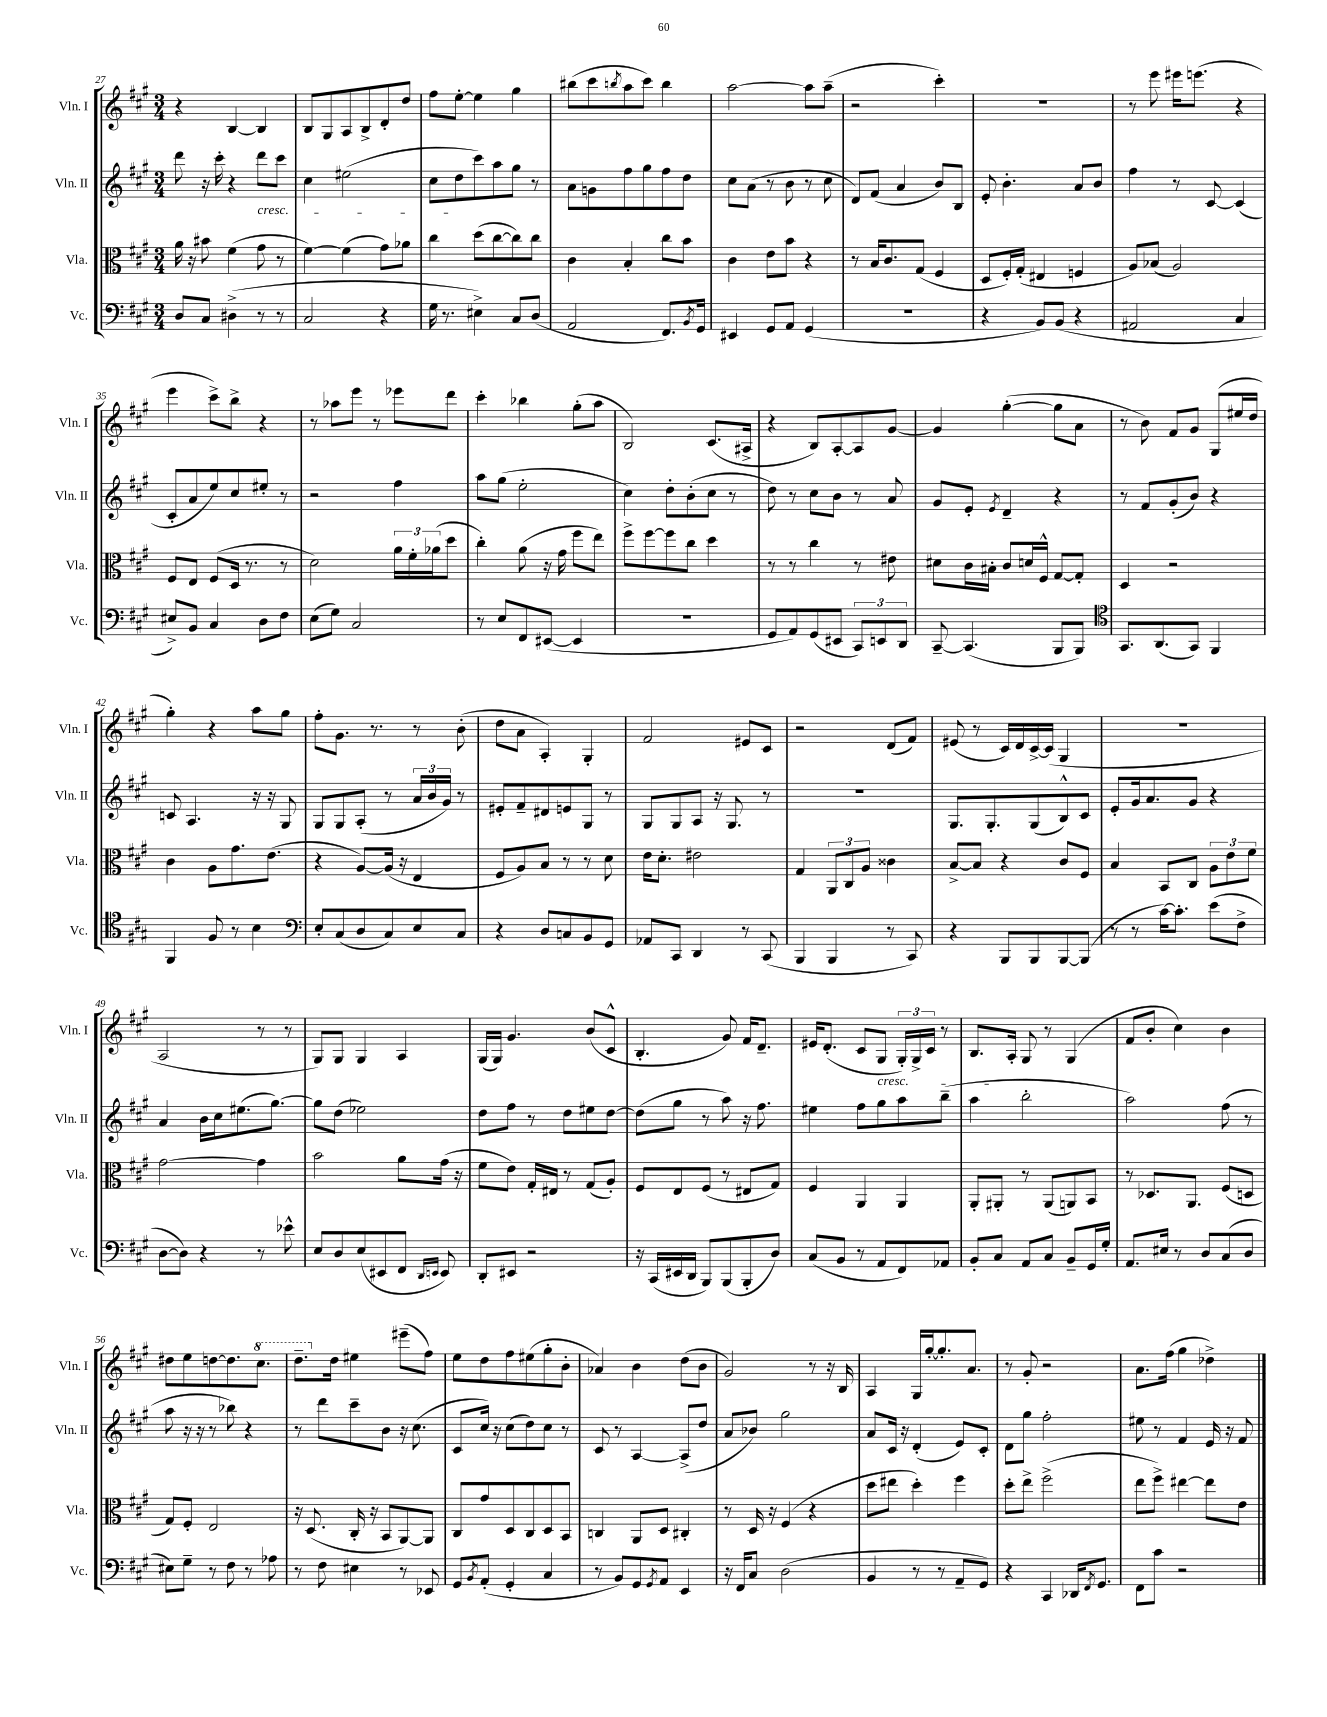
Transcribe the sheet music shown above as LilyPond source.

<<
\new StaffGroup <<
\new Staff = "s0" \with { instrumentName = "Vln. I" shortInstrumentName = "Vln. I" } {
    \clef treble \key a \major \numericTimeSignature \time 3/4
    r4 b4~ b4 |
    b8 gis8 a8 b8-> d'8-. d''8 |
    fis''8 e''8~-. e''4 gis''4 |
    bis''8( cis'''8 \acciaccatura { b''8 } a''8 cis'''8) b''4 |
    a''2~ a''8 a''8--( |
    r2 cis'''4-.) |
    R2. |
    r8 e'''8 eis'''16 e'''8.( r4 |
    e'''4 cis'''8->) b''8-> r4 |
    r8 aes''8 e'''8 r8 ees'''8 d'''8 |
    cis'''4-. bes''4 gis''8-.( a''8 |
    b2) cis'8.( ais16-> |
    r4 b8) a8~-. a8 gis'8~ |
    gis'4 gis''4~-.( gis''8 a'8 |
    r8 b'8) fis'8 gis'8 gis8( eis''16 d''16 |
    gis''4-.) r4 a''8 gis''8 |
    fis''8-. gis'8. r8. r8 b'8-.( |
    d''8 a'8 a4-.) gis4-. |
    fis'2 eis'8 cis'8 |
    r2 d'8( fis'8) |
    eis'8( r8 cis'16) d'16 cis'16~-> cis'16( gis4 |
    R2. |
    a2 r8 r8 |
    gis8) gis8 gis4 a4 |
    gis16( gis16) gis'4. b'8( cis'8-^ |
    b4.-. gis'8) fis'16 d'8.-- |
    eis'16 d'8.-.( cis'8 gis8\cresc \tuplet 3/2 { gis16-.) gis16-> cis'16 } r8 |
    b8. a16-.\! gis8 r8 gis4( |
    fis'8 b'8-. cis''4) b'4 |
    dis''8 e''8 d''8~ d''8. \ottava #1 cis'''8. |
    d'''8.-- \ottava #0 d''16 eis''4 eis'''8--( fis''8) |
    e''8 d''8 fis''8 eis''8( gis''8-. b'8-. |
    aes'4) b'4 d''8( b'8 |
    gis'2) r8 r16 b16 |
    a4 gis16 gis''16~-. gis''8.-. a'8. |
    r8 gis'8-. r2 |
    a'8. fis''16( gis''4 des''4->) \bar "|." |
}
\new Staff = "s1" \with { instrumentName = "Vln. II" shortInstrumentName = "Vln. II" } {
    \clef treble \key a \major \numericTimeSignature \time 3/4
    d'''8 r16 cis'''16-. r4 d'''8\cresc cis'''8 |
    cis''4 eis''2( |
    cis''8 d''8\! cis'''8) a''8 gis''8 r8 |
    a'8 g'8 fis''8 gis''8 fis''8 d''8 |
    cis''8 a'8( r8 b'8 r8 cis''8 |
    d'8) fis'8( a'4 b'8) b8 |
    e'8-. b'4.-. a'8 b'8 |
    fis''4 r8 cis'8~ cis'4( |
    cis'8-. a'8 e''8) cis''8 eis''8-. r8 |
    r2 fis''4 |
    a''8 gis''8( e''2-. |
    cis''4) d''8-. b'8-.( cis''8 r8 |
    d''8) r8 cis''8 b'8 r8 a'8 |
    gis'8 e'8-. \acciaccatura { e'8 } d'4-- r4 |
    r8 fis'8 gis'8-.( b'8) r4 |
    c'8 a4. r16 r16 gis8 |
    gis8 gis8 a8-.( r8 \tuplet 3/2 { a'16 b'16 gis'16) } r8 |
    eis'8-. fis'8-- dis'8 e'8 gis8 r8 |
    gis8 gis8 a8 r16 gis8. r8 |
    R2. |
    gis8. gis8.-. gis8( b8-^) cis'8 |
    e'8-. gis'16 a'8. gis'8 r4 |
    a'4 b'16 cis''16 eis''8.( gis''8.~) |
    gis''8 d''8( ees''2) |
    d''8 fis''8 r8 d''8 eis''8 d''8~ |
    d''8( gis''8 r8 a''8) r16 fis''8. |
    eis''4 fis''8 gis''8 a''8 b''8--( |
    a''4 b''2-. |
    a''2) fis''8( r8 |
    a''8 r16 r16 r8 bes''8) r4 |
    r8 d'''8 cis'''8-- b'8 r16 cis''8.( |
    cis'8 cis''16) r16 cis''8( d''8) cis''8 r8 |
    cis'8 r8 a4~ a8->( d''8 |
    a'8 bes'8) gis''2 |
    a'8 cis'16 r16 d'4-.( e'8) cis'8-. |
    d'8 gis''8 fis''2-. |
    eis''8 r8 fis'4 e'16 r16 fis'8 \bar "|." |
}
\new Staff = "s2" \with { instrumentName = "Vla." shortInstrumentName = "Vla." } {
    \clef alto \key a \major \numericTimeSignature \time 3/4
    a'16 r16 bis'8 fis'4( gis'8 r8 |
    fis'4~) fis'4( gis'8) aes'8 |
    cis''4 d''8( cis''8~ cis''8) cis''8 |
    cis'4 b4-. cis''8 b'8 |
    cis'4 e'8 b'8 r4 |
    r8 b16 cis'8. gis8( fis4 |
    d8 fis16-.) gis16-.( eis4 f4 |
    a8) bes8( a2) |
    fis8 e8 fis8( d16 r8. r8 |
    d'2) \tuplet 3/2 { a'16 fis'16-. aes'16( } d''8 |
    cis''4-.) a'8( r16 gis'16 fis''8 e''8) |
    fis''8-> fis''8~ fis''8 cis''8 d''4 |
    r8 r8 cis''4 r8 eis'8 |
    dis'8 cis'16 bis16-. cis'8 d'16 fis16-^ gis8~ gis8-. |
    d4 r2 |
    cis'4 a8 gis'8. e'8.( |
    r4 a8~) a16( r16 e4 |
    fis8 a8) b8 r8 r8 d'8 |
    e'16 d'8.-. eis'2 |
    gis4 \tuplet 3/2 { a,8 cis8 a8 } cisis'4 |
    b8~-> b8 r4 cis'8 fis8 |
    b4 b,8 cis8 \tuplet 3/2 { a8 e'8 fis'8 } |
    gis'2~ gis'4 |
    b'2 a'8 gis'16( r16 |
    fis'8 e'8) gis16-. eis16 r8 gis8( a8-.) |
    fis8 e8 fis8( r8 eis8 gis8) |
    fis4 a,4 a,4 |
    a,8-. ais,8-. r8 ais,8( a,8) b,8 |
    r8 des8. a,8. fis8( d8 |
    gis8) fis8-. e2 |
    r16 d8.( cis16-. r16 b,8 a,8~) a,8 |
    cis8 gis'8 d8 cis8 d8 b,8 |
    c4 a,8 d8 cis4-. |
    r8 d16 r16 fis4( r4 |
    d''8 eis''8 d''4-.) fis''4 |
    d''8-. e''8-> fis''2->( |
    e''8 fis''8->) eis''4~ eis''8 e'8 \bar "|." |
}
\new Staff = "s3" \with { instrumentName = "Vc." shortInstrumentName = "Vc." } {
    \clef bass \key a \major \numericTimeSignature \time 3/4
    d8 cis8 dis4->( r8 r8 |
    cis2 r4 |
    gis16 r8. eis4->) cis8 d8( |
    a,2 fis,8.) \acciaccatura { b,8 } gis,16 |
    eis,4 gis,8 a,8 gis,4( |
    R2. |
    r4 b,8) b,8( r4 |
    ais,2 cis4 |
    eis8->) b,8 cis4 d8 fis8 |
    e8( gis8) cis2 |
    r8 e8 fis,8 eis,8~( eis,4 |
    R2. |
    gis,8 a,8) gis,8( eis,8 \tuplet 3/2 { cis,8) e,8 d,8 } |
    cis,8~-- cis,4.( b,,8 b,,8) |
    \clef tenor gis,8. a,8.( gis,8) fis,4 |
    fis,4 fis8 r8 b4 |
    \clef bass e8-. cis8( d8 cis8) e8 cis8 |
    r4 d8 c8 b,8 gis,8 |
    aes,8 cis,8 d,4 r8 cis,8( |
    b,,4 b,,4 r8 cis,8) |
    r4 b,,8 b,,8 b,,8~ b,,8( |
    r8 r8 cis'16~) cis'8.-. e'8( fis8-> |
    d8~ d8) r4 r8 ees'8-^ |
    e8 d8 e8( eis,8 fis,8 \grace { d,16 e,16 } e,8) |
    d,8-. eis,8 r2 |
    r16 cis,16( eis,16 d,16 b,,8) b,,8( b,,8-. d8) |
    cis8( b,8 r8 a,8 fis,8) aes,8 |
    b,8-. cis8 a,8 cis8 b,8-- gis,16 gis16-. |
    a,8. eis16 r8 d8 cis8( d8 |
    eis8) gis8-- r8 fis8 r8 aes8 |
    r8 fis8 eis4 r8 ees,8 |
    gis,8 \acciaccatura { b,8 } a,8-.( gis,4-. cis4 |
    r8 b,8) gis,8 \acciaccatura { gis,8 } a,8 e,4 |
    r16 fis,16 cis8 d2( |
    b,4 r8 r8 a,8-- gis,8) |
    r4 cis,4 des,16 \acciaccatura { fis,8 } gis,8. |
    fis,8 cis'8 r2 \bar "|." |
}
>>
>>
\layout { \context { \Score currentBarNumber = #27 } }
